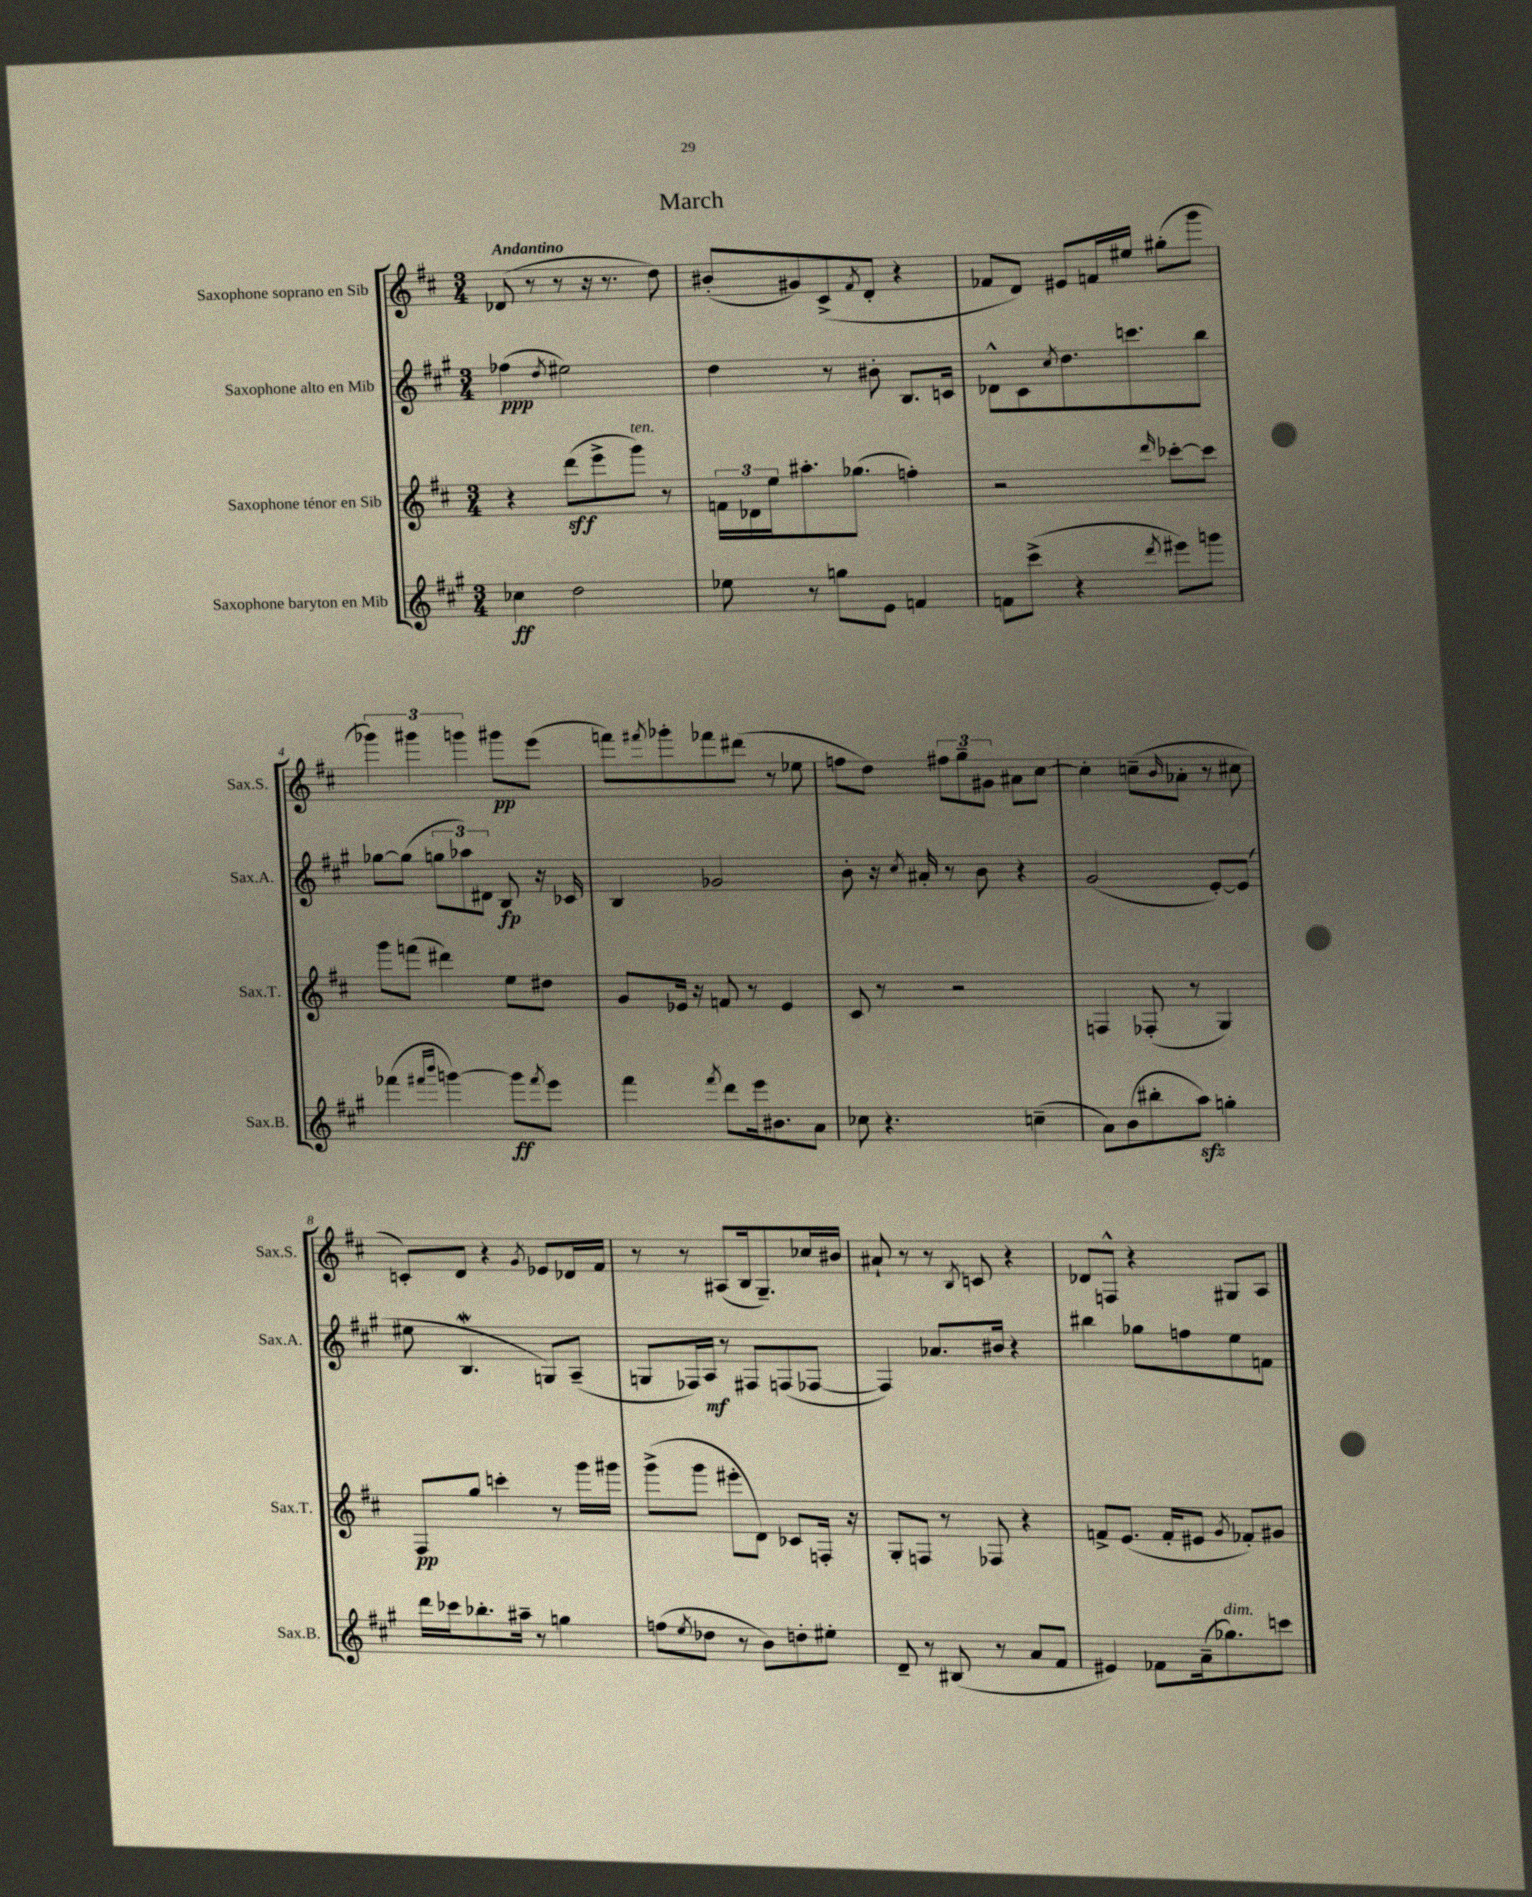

**kern	**kern	**kern	**kern
*staff4	*staff3	*staff2	*staff1
*clefG2	*clefG2	*clefG2	*clefG2
*k[f#c#g#]	*k[f#c#]	*k[f#c#g#]	*k[f#c#]
*M3/4	*M3/4	*M3/4	*M3/4
4cc-	4r	(4ff-	(8d-
.	.	.	8r
.	.	8qdd	.
2dd	(8ddd	2ee#)	8r
.	8eee^	.	16r
.	.	.	8.r
.	8ggg)	.	.
.	8r	.	8dd)
=	=	=	=
8ee-	24f	4dd	(8b#'
.	24d-	.	.
.	24ee	.	.
8r	8.aa#'	.	8g#)
8gg	.	8r	(8c#^
.	(8.gg-	.	.
.	.	.	8qf#
8e	.	8b#'	8d'
4f	4ff')	8.B	4r
.	.	16c	.
=	=	=	=
8f	2r	8d-^^	8f-
(8ccc#^	.	8c#	8d)
.	.	8qcc#	.
4r	.	8.dd	8e#
.	.	.	16f
.	.	8.ccc	16ee#
8qddd	16qqddd	.	.
8eee#)	[8ccc-'	.	(8gg#'
8ggg	8ccc-]	8bb	8ggg
=	=	=	=
(4fff-	8ggg	[8gg-	6ggg-)
.	(8fff	(8gg-]	.
.	.	.	6ggg#
16qqfff#	.	.	.
16qqbbb	.	.	.
[4ggg)	4ddd#)	12gg	.
.	.	12aa-)	6ggg
.	.	12d#	.
8ggg]	8ee	8B	8ggg#
8qfff#	.	.	.
8eee	8dd#	16r	(8eee
.	.	16c-	.
=	=	=	=
4fff#	8g	4B	8fff)
.	.	.	8qfff#
.	16e-	.	8ggg-'
.	16r	.	.
8qfff#	.	.	.
8ddd	8f	2g-	8fff-
16eee	8r	.	(8ddd#
8.b#	.	.	.
.	4e-	.	8r
8a	.	.	8ee-
=	=	=	=
8cc-	8c#	8b'	8ff
4.r	8r	16r	8dd)
.	.	8qcc#	.
.	.	16a#'	.
.	2r	8r	12ff#
.	.	.	12gg~
.	.	8b	.
.	.	.	12g#
(4cc~	.	4r	8a#
.	.	.	[8cc#
=	=	=	=
8a)	4F	(2g#	4cc#']
(8b	.	.	.
8bb#'	(8F-'	.	(8cc~
.	.	.	16qqb
8aa)	8r	.	8a-'
4gg'	4G)	[8e')	8r
.	.	(8e]	8cc#
=	=	=	=
16ddd	8F#	8ee#	8c')
16ccc-	.	.	.
8.bb-'	8gg	4.B	8d
.	4ccc'	.	4r
16aa#~	.	.	.
8r	.	.	.
.	.	.	8qg
4gg	8r	8G)	8e-
.	16ggg	(8A~	16d-
.	16ggg#	.	16f#
=	=	=	=
(8ff	(8ggg^	8G	8r
8qee	.	.	.
8dd-	8ggg	16F-)	8r
.	.	16A	.
8r	8eee#'	8r	(8A#
8b)	8d)	8F#	16B
.	.	.	8.G~)
8dd'	8c-	(8F	.
8ee#'	16F'	[8F-	16cc-
.	16r	.	16b#
=	=	=	=
8d~	8G'	4F-])	8a#`
8r	8F	.	8r
(8B#	8r	8.a-	8r
.	.	.	8qB
8r	8F-	.	8c
.	.	16b#	.
8a	4r	4r	4r
8f#	.	.	.
=	=	=	=
4e#)	8f^	4bb#	8d-
.	(8.e	.	8F^^
8f-	.	8gg-	4r
.	16f'	.	.
(16a~	8e#	8ff	.
8.gg-)	.	.	.
.	8qg	.	.
.	8f-')	8ee	8G#
8ccc	8g#	8f	8A
==	==	==	==
*-	*-	*-	*-
